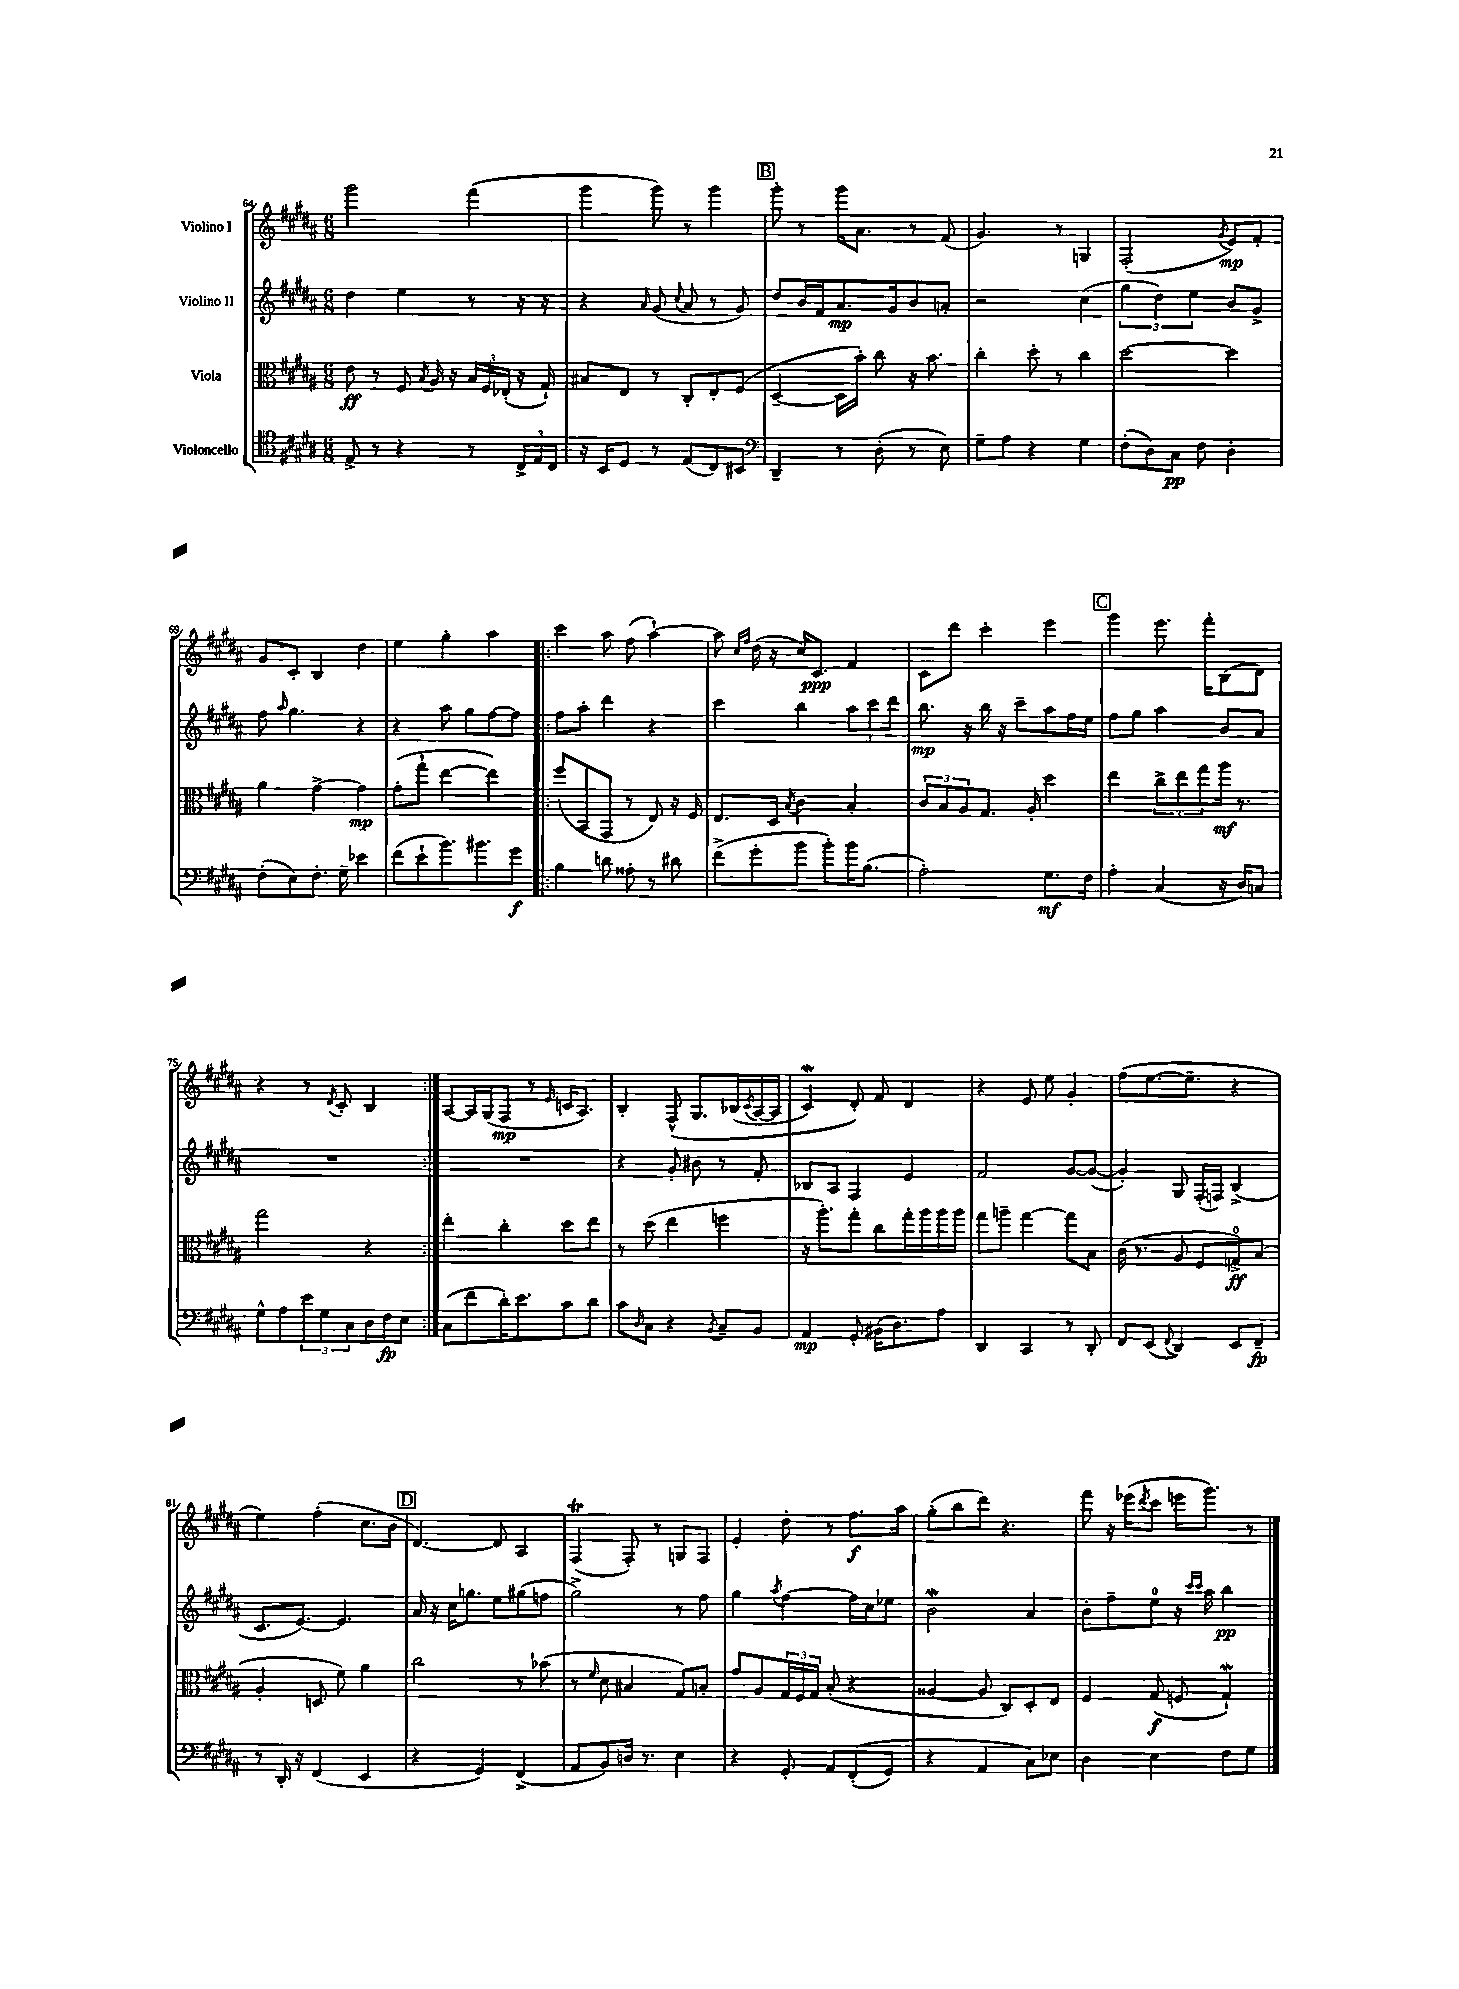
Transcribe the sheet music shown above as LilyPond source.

<<
\new StaffGroup <<
\new Staff = "s0" \with { instrumentName = "Violino I" } {
    \clef treble \key b \major \numericTimeSignature \time 6/8
    gis'''2 fis'''4( |
    gis'''4 gis'''8) r8 gis'''4 |
    \mark \markup { \box "B" } gis'''8-. r8 gis'''16 ais'8. r8 fis'8( |
    gis'4.) r8 g4 |
    fis2-.( \acciaccatura { gis'8 } e'8\mp) fis'8-. |
    gis'8 cis'8-. b4 dis''4 |
    e''4 gis''4-. ais''4 |
    \repeat volta 2 { cis'''4 ais''8 fis''8( ais''4~-!) |
    ais''8 \grace { cis''16 fis''16 } dis''16( r16 cis''16) cis'8.\ppp fis'4 |
    cis'8 dis'''8 cis'''4-. e'''4 |
    \mark \markup { \box "C" } gis'''4 e'''8. fis'''16-. b8( dis'8) |
    r4 r8 \acciaccatura { dis'8 } cis'8-. b4 | }
    ais8~ ais16 gis16( fis8\mp r8 \grace { e'16 } c'16 ais8.) |
    b4-. fis8-^\( gis8. bes16( \acciaccatura { cis'8 } ais16~ ais16 |
    cis'4\mordent) dis'8-.\) fis'8 dis'4 |
    r4 e'8 e''8 gis'4-. |
    fis''8( e''8.~ e''8.-- r4 |
    e''4) fis''4-.( cis''8. b'16 |
    \mark \markup { \box "D" } dis'4.~) dis'8 ais4 |
    fis4\trill( fis8-.) r8 g8 fis8 |
    e'4-. dis''8-. r8 fis''8.\f ais''16 |
    gis''8-.( b''8 dis'''8) r4. |
    fis'''8 r16 ees'''16( \acciaccatura { dis'''8 } cis'''8 e'''16 gis'''8.) r8 \bar "|." |
}
\new Staff = "s1" \with { instrumentName = "Violino II" } {
    \clef treble \key b \major \numericTimeSignature \time 6/8
    dis''4 e''4 r8 r16 r16 |
    r4 \grace { ais'16 } gis'8( \appoggiatura { cis''8 } ais'8 r8 gis'8) |
    \mark \markup { \box "B" } dis''8 b'16 fis'16 ais'8.\mp gis'16 b'8 a'8-. |
    r2 cis''4( |
    \tuplet 3/2 { gis''4 dis''4) e''4 } b'8 gis'8-> |
    fis''8 \grace { ais''16 } gis''4. r4 |
    r4 ais''8 gis''8 fis''8~ fis''8 |
    \repeat volta 2 { fis''8 ais''8-. dis'''4 r4 |
    cis'''4 b''4 \tuplet 3/2 { ais''8 cis'''8 dis'''8 } |
    b''8.\mp r16 b''16 r16 cis'''8-- ais''8 fis''16 e''16 |
    \mark \markup { \box "C" } fis''8 gis''8 ais''4 b'8 ais'8 |
    R2. | }
    R2. |
    r4 gis'8-. bis'8 r8 fis'8-. |
    bes8 ais8 fis4 e'4 |
    fis'2 gis'8~ gis'8~( |
    gis'4-.) gis8 fis16-.( f16) b4->( |
    cis'8. e'8.~) e'4. |
    \mark \markup { \box "D" } ais'16 r16 cis''16 g''8. e''8 gis''8( f''8 |
    gis''2->) r8 fis''8 |
    gis''4 \acciaccatura { ais''8 } fis''4~ fis''16 cis''16 ees''8 |
    b'2\mordent ais'4 |
    b'8-. fis''8-- e''8-0 r16 \grace { cis'''16 cis'''16 } ais''16 b''4\pp \bar "|." |
}
\new Staff = "s2" \with { instrumentName = "Viola" } {
    \clef alto \key b \major \numericTimeSignature \time 6/8
    e'8\ff r8 fis8 \acciaccatura { b8 } ais16 r16 \tuplet 3/2 { b16 fis16 ees16-.( } r16 gis16-!) |
    bis8 e8 r8 cis8-. e8-. fis8( |
    \mark \markup { \box "B" } dis4~-- dis16 b'16-.) cis''8 r16 b'8. |
    cis''4-. dis''8-. r8 cis''4 |
    dis''2~ dis''4 |
    ais'4 gis'4~-> gis'4\mp |
    gis'8-.( gis''8-! e''4~ e''4) |
    \repeat volta 2 { fis''8( b,8 gis,8 r8 e8) r16 fis16 |
    e8. dis16 \acciaccatura { b8 } cis'4 b4-. |
    \tuplet 3/2 { cis'8 b8 ais8 } gis8. ais16-. dis''4 |
    \mark \markup { \box "C" } e''4 \tuplet 3/2 { cis''8-> e''8 gis''8 } ais''16\mf r8. |
    gis''2 r4 | }
    e''4-. cis''4-. dis''8 e''8 |
    r8 dis''8( e''4 f''4 |
    r16 ais''8.-.) gis''8-. cis''8 gis''16-. ais''16 ais''16 ais''16 |
    gis''8 a''8-- gis''4~ gis''8 b8 |
    cis'16( r8. ais8 fis8 g8-0->\ff) b8( |
    ais4-. d8 fis'8) ais'4 |
    \mark \markup { \box "D" } cis''2 r8 bes'8( |
    r8 \grace { fis'16 } dis'8 bis4 gis8) b8-. |
    gis'8 ais8 \tuplet 3/2 { gis16 fis16 gis16 } b8-.( r4 |
    aisis4~ aisis8 cis8) dis8-. e8 |
    fis4 gis8\f( f8 gis4-!\mordent) \bar "|." |
}
\new Staff = "s3" \with { instrumentName = "Violoncello" } {
    \clef tenor \key b \major \numericTimeSignature \time 6/8
    e8-> r8 r4 r8 \tuplet 3/2 { cis16-> e16 cis16 } |
    r16 b,16 dis8 r8 e8( cis8) bis,8 |
    \mark \markup { \box "B" } \clef bass dis,4-- r8 dis8-.( r8 e8) |
    gis8-- ais8 r4 gis4 |
    fis8-.( dis8) cis8\pp fis8 dis4-. |
    fis8-.( e8) fis8.-. gis16-- ees'4 |
    fis'8( e'8-! b'8.) bis'8. gis'8\f |
    \repeat volta 2 { b4 d'8 aisis8-. r8 dis'8 |
    fis'8->( gis'8-. b'8 b'8-.) b'16 b8.( |
    ais2-.) gis8.\mf fis16 |
    \mark \markup { \box "C" } ais4-. cis4( r16 dis16) c8 |
    gis8-^ ais8 \tuplet 3/2 { e'8 gis8 cis8 } dis16 fis16\fp e8 | }
    cis8( fis'8 dis'16-.) e'8. cis'8 dis'8 |
    cis'8 \grace { dis16 } cis8 r4 \acciaccatura { b,8 } cis8-- b,8 |
    ais,4\mp gis,8-. bis,16( dis8.) ais8 |
    dis,4 cis,4 r8 dis,8-. |
    fis,8 e,8( \appoggiatura { fis,8 } dis,4) e,8 fis,8--\fp |
    r8 dis,16-. r16 fis,4( e,4 |
    \mark \markup { \box "D" } r4 gis,4) fis,4->( |
    ais,8 b,8) d16 r8. e4 |
    r4 gis,8-. ais,8 fis,8-.(\( gis,8) |
    r4 ais,4 cis8\) ees8 |
    dis4 e4 fis8 gis8 \bar "|." |
}
>>
>>
\layout { \context { \Score currentBarNumber = #64 } }
